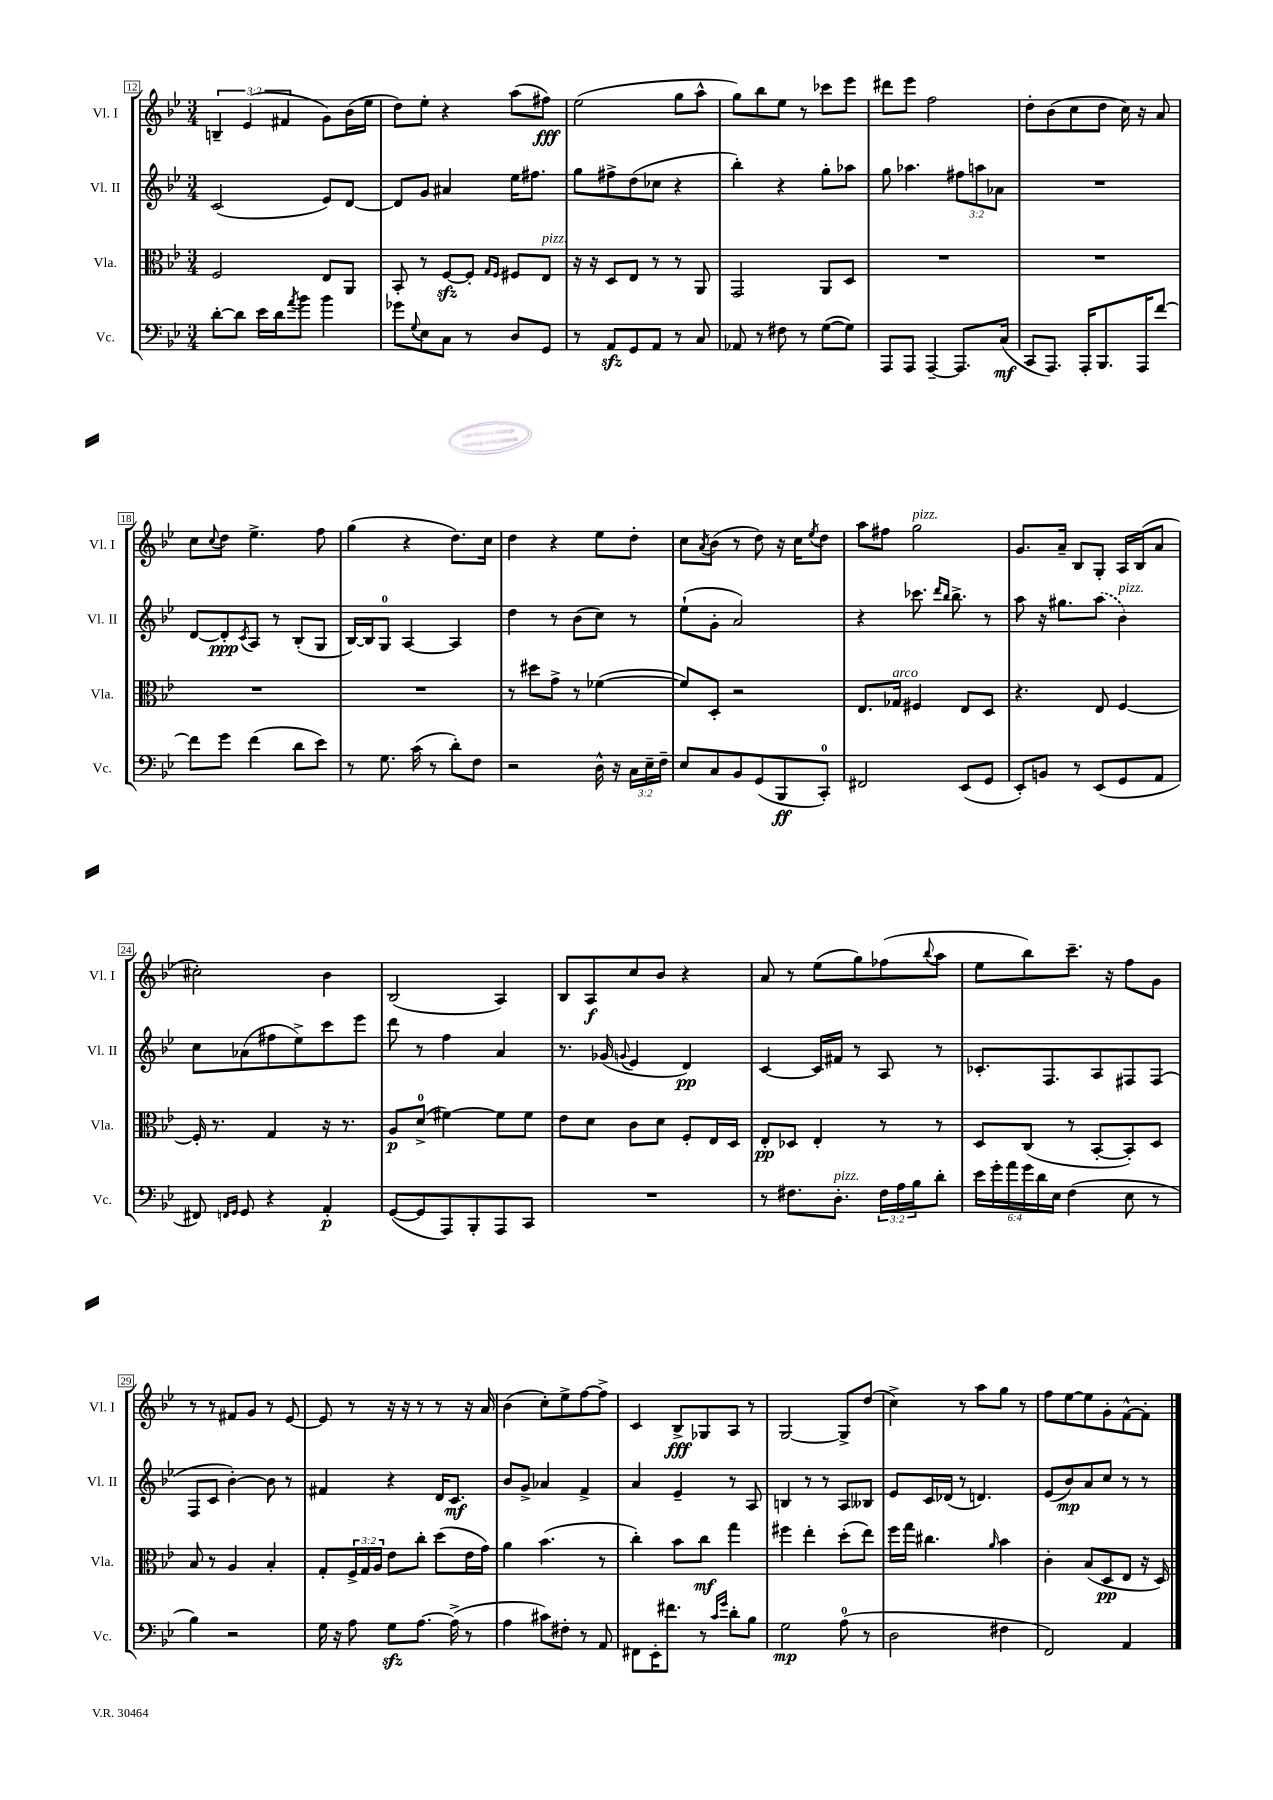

**kern	**kern	**kern	**kern
*staff4	*staff3	*staff2	*staff1
*clefF4	*clefC3	*clefG2	*clefG2
*k[b-e-]	*k[b-e-]	*k[b-e-]	*k[b-e-]
*M3/4	*M3/4	*M3/4	*M3/4
[8d'	2F	(2c	6B~
8d]	.	.	.
.	.	.	(6e-
16e-	.	.	.
16d	.	.	.
.	.	.	6f#
8qa	.	.	.
8b-	.	.	.
4b-	8E-	8e-)	8g)
.	8AA	[8d	(16b-
.	.	.	16ee-
=	=	=	=
8g-	8BB-'	8d]	8dd)
8qqG	.	.	.
8E-	8r	8g	8ee-'
8C	[8F	4a#	4r
8r	8F']	.	.
.	16qqG	.	.
.	16qqF	.	.
8D	8F#	16ee-	(8aa
.	.	8.ff#	.
8GG	8E-	.	8ff#)
=	=	=	=
8r	16r	8gg	(2ee-
.	16r	.	.
8AA	8D	8ff#^	.
8GG	8E-	(8dd	.
8AA	8r	8cc-	.
8r	8r	4r	8gg
8C	8AA	.	8aa^^
=	=	=	=
8AA-	2GG	4bb-')	8gg)
8r	.	.	8bb-
8F#	.	4r	8ee-
8r	.	.	8r
([8G	8AA	8gg'	8ccc-
8G])	8D	8aa-	8eee-
=	=	=	=
8AAA	2.r	8gg	8ddd#
8AAA	.	4.aa-	8eee-
[4AAA~	.	.	2ff
8.AAA]	.	12ff#	.
.	.	12aa	.
.	.	12a-	.
(16C	.	.	.
=	=	=	=
8CC	2.r	2.r	8dd'
8.AAA)	.	.	(8b-
.	.	.	8cc
16AAA'	.	.	.
8.BBB-	.	.	8dd
.	.	.	16cc)
16AAA	.	.	16r
[8f	.	.	8a
=	=	=	=
8f]	2.r	[8d	8cc
.	.	.	8qqcc
8g	.	8d']	8dd
.	.	8qc	.
(4f	.	8A	4.ee-^
.	.	8r	.
8d	.	(8B-'	.
8e-)	.	8G	8ff
=	=	=	=
8r	2.r	[16B-)	(4gg
.	.	16B-]	.
8.G	.	8G	.
.	.	[4A	4r
(16c	.	.	.
8r	.	.	.
8d')	.	4A]	8.dd)
8F	.	.	.
.	.	.	16cc
=	=	=	=
2r	8r	4dd	4dd
.	8dd#	.	.
.	8g^	8r	4r
.	8r	(8b-	.
16D^^	([4f-	8cc)	8ee-
16r	.	.	.
24C	.	8r	8dd'
24E-~	.	.	.
24F~	.	.	.
=	=	=	=
8E-	8f-])	(8ee-`	8cc
.	.	.	8qa
8C	8D'	8g'	(8b-
8BB-	2r	2a)	8r
(8GG	.	.	8dd)
8BBB-	.	.	16r
.	.	.	16cc
.	.	.	8qee-
8CC')	.	.	8dd
=	=	=	=
2FF#	8.E-	4r	8aa
.	.	.	8ff#
.	16G-	.	.
.	4F#	8.ccc-	2gg
.	.	16qqddd	.
.	.	16qqbb-	.
.	.	8.bb-^	.
(8EE-	8E-	.	.
8GG	8D	8r	.
=	=	=	=
8EE-')	4.r	8aa	8.g
8BB	.	16r	.
.	.	8.gg#	16a~
8r	.	.	8B-
(8EE-	8E-	(8aa	8G'
8GG	[4F	4b-)	16A
.	.	.	(16B-
8AA	.	.	8a
=	=	=	=
8FF#)	16F']	8cc	2cc#')
.	8.r	.	.
16qqFF	.	.	.
16qqGG	.	.	.
8GG	.	(8a-	.
4r	4G	8ff#	.
.	.	8ee-^)	.
4AA'	16r	8ccc	4b-
.	8.r	.	.
.	.	8eee-	.
=	=	=	=
([8GG	8A	8ddd	(2B-
8GG]	(8d^	8r	.
8AAA)	[4f#)	4ff	.
8BBB-'	.	.	.
8AAA	8f#]	4a	4A)
8CC	8f#	.	.
=	=	=	=
2.r	8e-	8.r	8B-
.	8d	.	8A
.	.	(16g-	.
.	.	8qqg	.
.	8c	4e-	8cc
.	8d	.	8b-
.	8F'	4d)	4r
.	16E-	.	.
.	16D	.	.
=	=	=	=
8r	8E-'	[4c	8a
8.F#	8D-	.	8r
.	4E-'	16c]	(8ee-
8.D'	.	16f#	.
.	.	8r	8gg)
24F#	8r	8A	(8ff-
24A	.	.	.
24B-	.	.	.
.	.	.	8qqbb-
8d'	8r	8r	8aa
=	=	=	=
24e-	8D	8.c-'	8ee-
24g'	.	.	.
24a	.	.	.
24g	(8C	.	8bb-)
24d	.	.	.
.	.	8.F	.
24E-	.	.	.
(4F	8r	.	8.ccc~
.	[8BB-'	8A	.
.	.	.	16r
8E-	8BB-'])	8F#	8ff
8r	8D	(8F#	8g
=	=	=	=
4B-)	8B-	8F	8r
.	8r	8c	8r
2r	4A	[4b-')	8f#
.	.	.	8g
.	4B-'	8b-]	8r
.	.	8r	[8e-
=	=	=	=
16G	8G'	4f#	8e-]
16r	.	.	.
8A	24F^	.	8r
.	24G	.	.
.	24A	.	.
8G	8e-	4r	16r
.	.	.	16r
[8.A	8cc'	.	8r
.	(8dd	16d	8r
(16A^]	.	8.c	.
8r	16e-	.	16r
.	16g)	.	16a
=	=	=	=
4A	4a	8b-	(4b-
.	.	8g^	.
8c#)	(4.b-	4a-	8cc')
8F#'	.	.	8ee-^
8r	.	4f^	[8ff
8AA	8r	.	8ff^]
=	=	=	=
8FF#	4cc')	4a	4c
16EE-'	.	.	.
8.f#	.	.	.
.	8b-	4e-~	8B-^
8r	8cc	.	8G-
16qqc	.	.	.
16qqg	.	.	.
8d'	4gg	8r	8A
8B-	.	8A	8r
=	=	=	=
2G	4ff#	4B	[2G
.	4ee-'	8r	.
.	.	8r	.
(8A	(8dd'	8A	8G^]
8r	8ee-)	8B--	(8dd
=	=	=	=
2D	16ff	8e-	4cc^)
.	16gg	.	.
.	4.cc#	16c	.
.	.	(16d-	.
.	.	8r	8r
.	.	4.d)	8aa
.	16qqa	.	.
4F#	4b-	.	8gg
.	.	.	8r
=	=	=	=
2FF)	4c'	(8e-	8ff
.	.	8b-)	[8ee-
.	(8B-	8a	8ee-]
.	8D	8cc	8g'
4AA	8E-	8r	[8f^^
.	16r	8r	8f']
.	16D)	.	.
==	==	==	==
*-	*-	*-	*-
